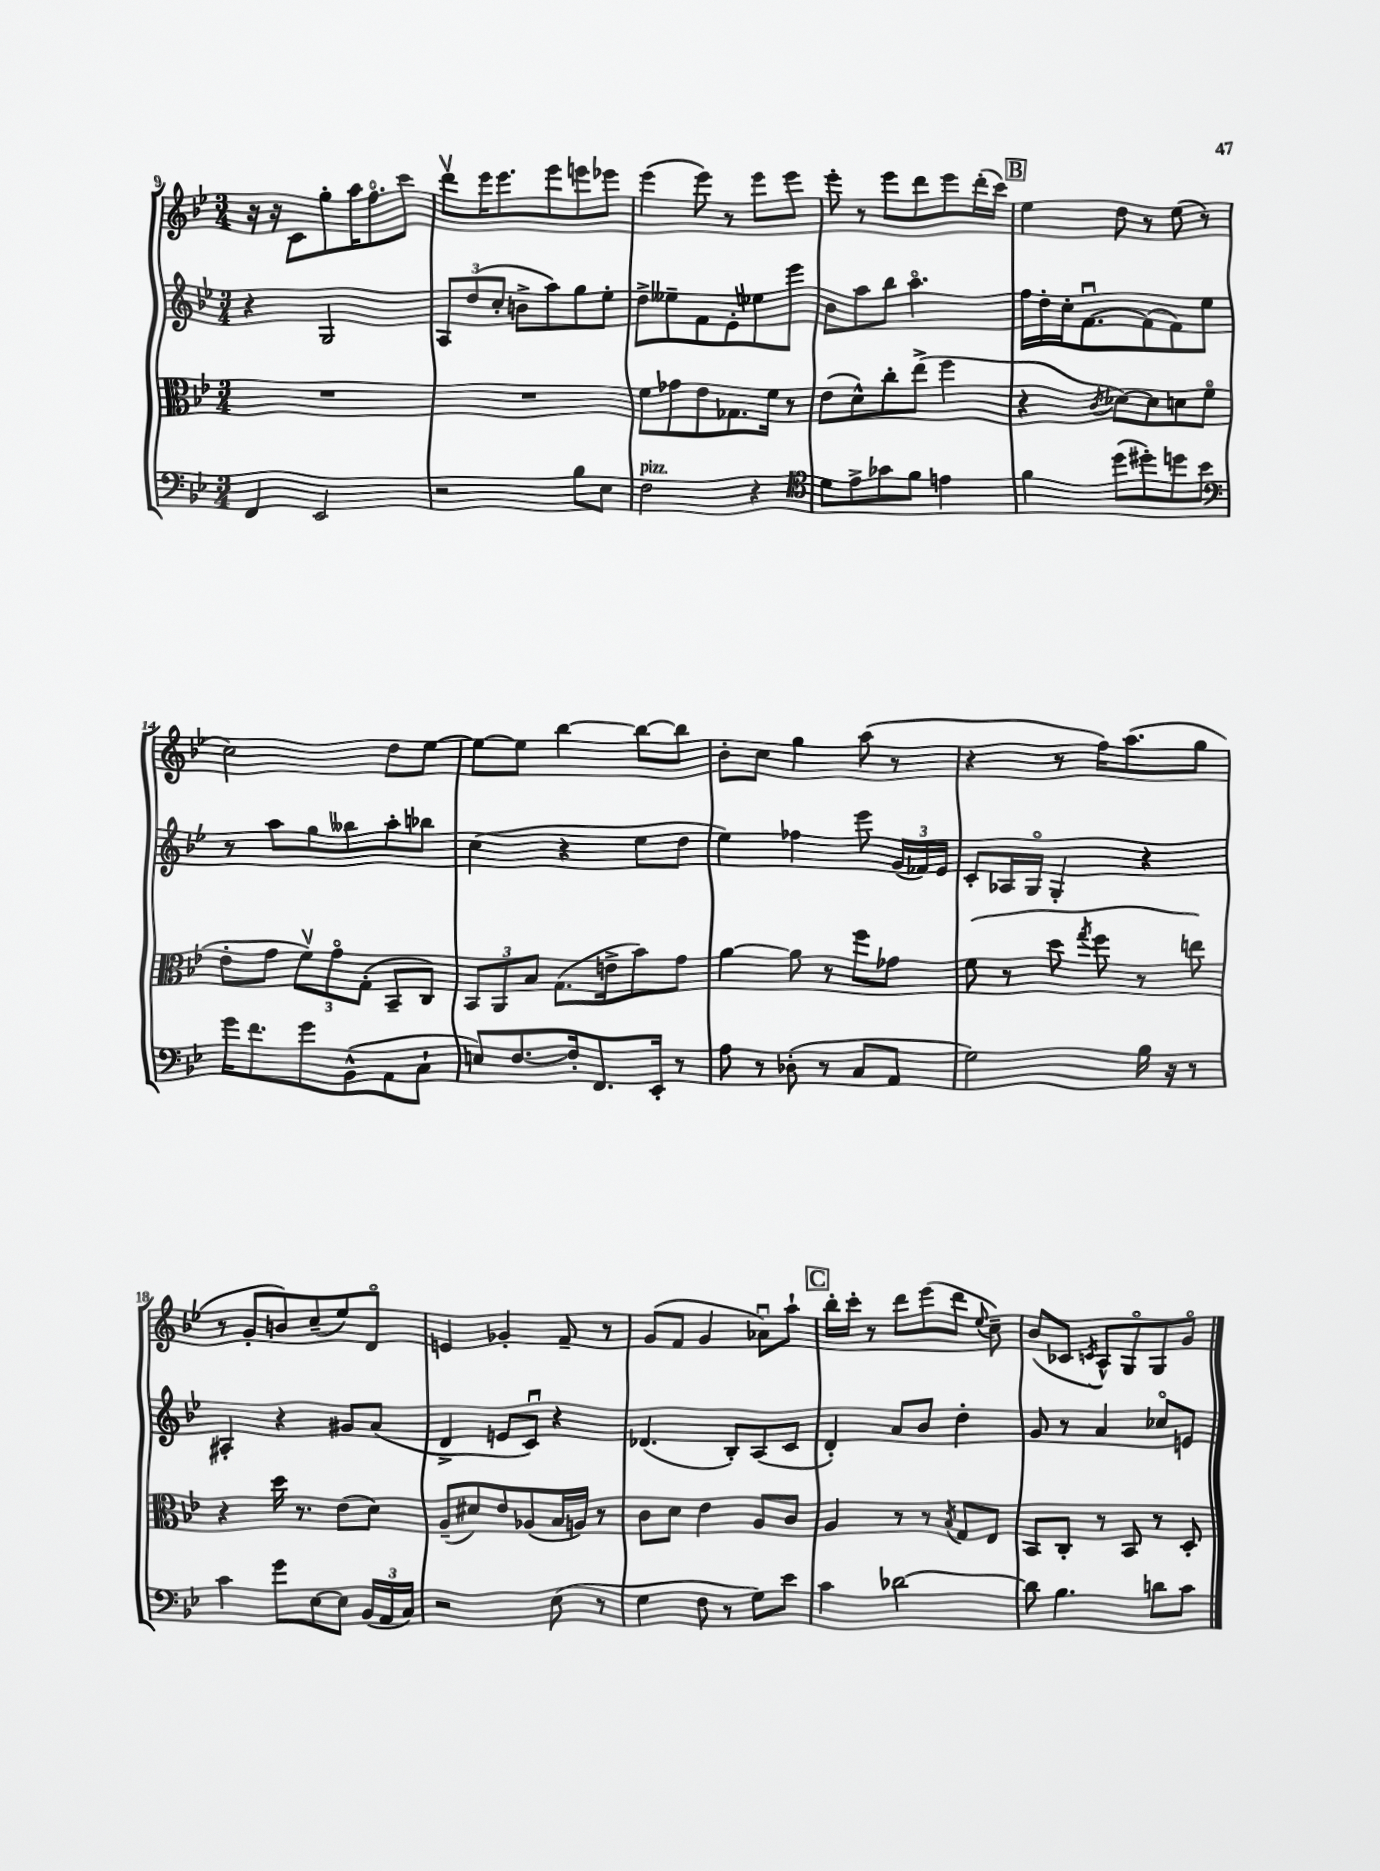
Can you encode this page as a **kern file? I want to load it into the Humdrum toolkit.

**kern	**kern	**kern	**kern
*staff4	*staff3	*staff2	*staff1
*clefF4	*clefC3	*clefG2	*clefG2
*k[b-e-]	*k[b-e-]	*k[b-e-]	*k[b-e-]
*M3/4	*M3/4	*M3/4	*M3/4
4FF	2.r	4r	16r
.	.	.	16r
.	.	.	8c
2EE-	.	2G	8gg'
.	.	.	16aa
.	.	.	8.ffo
.	.	.	8ccc
=	=	=	=
2r	2.r	12A	8dddv
.	.	(12dd	.
.	.	.	16eee-
.	.	12cc'	.
.	.	.	8.eee-
.	.	8b^	.
.	.	8aa)	8eee-
8B-	.	8gg	8eee
8E-	.	8ee-'	8eee-
=	=	=	=
2F	8f	8dd^	(4eee-
.	8g-	8ee--~	.
.	8e-	8f	8eee-)
.	8.G-	8e-'	8r
4r	.	8ee-	8eee-
.	16f	.	.
.	8r	8eee-	8eee-
=	=	=	=
*clefC4	*	*	*
8d	(8e-	8b-	8eee-'
8e-^	8d^^)	8aa	8r
8g-	8cc'	8bb-	8eee-
8f	(8ee-^	4.aao	8ddd
4e	4ff	.	8eee-
.	.	.	(16ddd'
.	.	.	16ccc)
=	=	=	=
4f	4r	16ff	4ee-
.	.	16dd'	.
.	.	16cc'	.
.	.	[8.fu	.
.	8qc	.	.
(8dd	[8d-)	.	8dd
8dd#')	8d-]	(8f]	8r
8dd	8d	8f)	(8ee-
8b-	(8fo	8ee-	8r
=	=	=	=
*clefF4	*	*	*
16g	8e-'	8r	2cc)
8.f	.	.	.
.	8g	8aa	.
8g	12fv)	8gg	.
.	12go	.	.
(8BB-^^	.	8bb--	.
.	(12G'	.	.
8AA	8BB-~	8aa'	8dd
8C`	8C)	8bb-	[8ee-
=	=	=	=
8E)	12BB-	(4cc	8ee-_
.	12AA	.	.
[8.F	.	.	8ee-]
.	12B-	.	.
.	(8.G	4r	[4bb-
16F']	.	.	.
8.FF	.	.	.
.	16e^	.	.
.	8b-)	8ee-	8bb-_
16EE-'	.	.	.
8r	8g	8dd	8bb-]
=	=	=	=
8A	[4a	4ee-)	8b-'
8r	.	.	8cc
(8D-'	8a]	4ff-	4gg
8r	8r	.	.
8C	8ff	8eee-	(8aa
8AA	8g-	(24g	8r
.	.	24f-)	.
.	.	24e-	.
=	=	=	=
2G)	(8f	8c'	4r
.	8r	16A-	.
.	.	16Go	.
.	8dd	4G'	8r
.	8qgg	.	.
.	8ff	.	16ff)
.	.	.	(8.aa
16B-	8r	4r	.
16r	.	.	.
8r	8ee)	.	8gg
=	=	=	=
4c	4r	4A#'	8r
.	.	.	8g'
8g	16dd	4r	8b)
.	8.r	.	.
[8E-	.	.	(8cc~
8E-]	(8e-	8g#	8ee-)
(24BB-	8d)	(8a	8do
24AA	.	.	.
24C)	.	.	.
=	=	=	=
2r	(8A~	4d^	4e
.	8d#)	.	.
.	8e-	8e	4g-'
.	(8A-	8cu)	.
(8E-	16B-	4r	8f~
.	16A)	.	.
8r	8r	.	8r
=	=	=	=
4G	8c	(4.d-	(8g
.	8d	.	8f
8F	4e-	.	4g
8r	.	8B-')	.
8G)	8A	(8A	8a-u)
8e-	8c	8c	8aa`
=	=	=	=
4c	4A	4d')	16bb-'
.	.	.	16ccc'
.	.	.	8r
[2d-	8r	8a	8ddd
.	8r	8b-	(8eee-
.	8qB-	.	.
.	8G	4dd'	8ddd
.	.	.	8qqee-
.	8E-	.	8cc~)
=	=	=	=
8d-]	8BB-	8g	(8b-
4.B-	8C'	8r	8c-
.	.	.	8qc
.	8r	4a	8A^^)
.	8BB-	.	8Go
8d	8r	8cc-o	8G
8c	8D'	8e	8go
==	==	==	==
*-	*-	*-	*-
